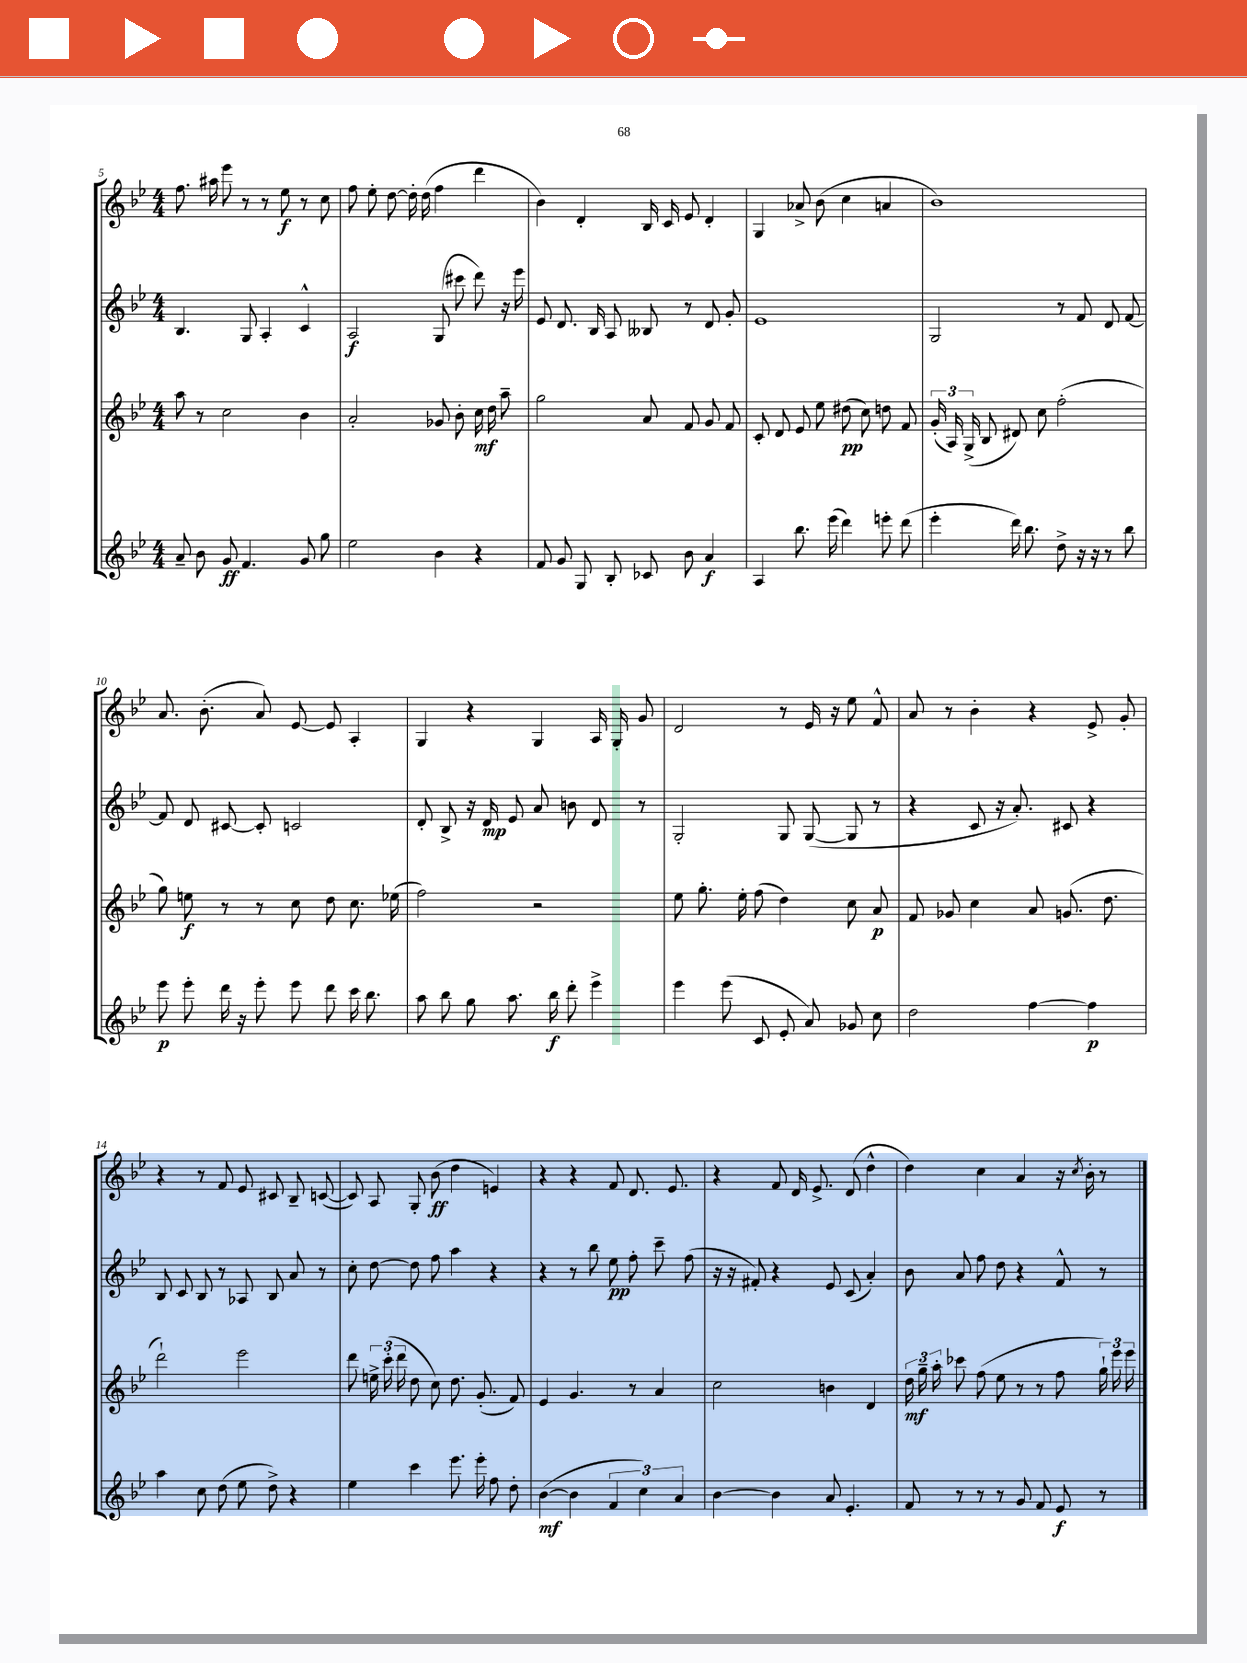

**kern	**dynam	**kern	**dynam	**kern	**dynam	**kern	**dynam
*part4	*part4	*part3	*part3	*part2	*part2	*part1	*part1
*staff4	*staff4	*staff3	*staff3	*staff2	*staff2	*staff1	*staff1
*clefG2	*	*clefG2	*	*clefG2	*	*clefG2	*
*k[b-e-]	*	*k[b-e-]	*	*k[b-e-]	*	*k[b-e-]	*
*M4/4	*	*M4/4	*	*M4/4	*	*M4/4	*
=5	=5	=5	=5	=5	=5	=5	=5
8a~/	.	8aa\	.	4.B-/	.	8.ff\	.
8b-\	.	8r	.	.	.	.	.
.	.	.	.	.	.	16aa#X\	.
8g/	ff	2cc\	.	.	.	8eee-\	.
4.f/	.	.	.	8G/	.	8r	.
.	.	.	.	4A'/	.	8r	.
.	.	.	.	.	.	8ee-\	f
8g/	.	4b-\	.	4c^^/	.	8r	.
8gg\	.	.	.	.	.	8cc\	.
=6	=6	=6	=6	=6	=6	=6	=6
2ee-\	.	2a'/	.	2A/	f	8ff\	.
.	.	.	.	.	.	8ee-'\	.
.	.	.	.	.	.	[8dd\	.
.	.	.	.	.	.	16dd'\]	.
.	.	.	.	.	.	(16dd\	.
4b-\	.	8g-X/	.	(8G/	.	4ff\	.
.	.	8b-'\	.	8ccc#X\	.	.	.
4r	.	16cc\	mf	8ddd\)	.	4ddd\	.
.	.	16dd\	.	.	.	.	.
.	.	8aa~\	.	16r	.	.	.
.	.	.	.	16eee-\	.	.	.
=7	=7	=7	=7	=7	=7	=7	=7
8f/	.	2gg\	.	8e-/	.	4b-\)	.
8g/	.	.	.	8.d/	.	.	.
8G/	.	.	.	.	.	4d'/	.
.	.	.	.	16B-/	.	.	.
8B-'/	.	.	.	8A/	.	.	.
8c-X/	.	8a/	.	8B--X/	.	16B-/	.
.	.	.	.	.	.	16c/	.
8b-\	.	8f/	.	8r	.	8e-/	.
4a/	f	8g/	.	8d/	.	4d'/	.
.	.	8f/	.	8g'/	.	.	.
=8	=8	=8	=8	=8	=8	=8	=8
4A/	.	8c'/	.	1e-	.	4G/	.
.	.	8d/	.	.	.	.	.
8.bb-\	.	8e-/	.	.	.	8a-X^/	.
.	.	8ee-\	.	.	.	(8b-\	.
(16eee-\	.	.	.	.	.	.	.
4ddd\)	.	(8dd#X\	pp	.	.	4cc\	.
.	.	8cc\)	.	.	.	.	.
8eeen'\	.	8ddn\	.	.	.	4an/	.
(8ddd\	.	8f/	.	.	.	.	.
=9	=9	=9	=9	=9	=9	=9	=9
4eee-'\	.	(24g'/	.	2G/	.	1b-)	.
.	.	24A/)	.	.	.	.	.
.	.	(24G^/	.	.	.	.	.
.	.	8B-/	.	.	.	.	.
16ddd\)	.	8d#X/)	.	.	.	.	.
8.bb-\	.	.	.	.	.	.	.
.	.	8cc\	.	.	.	.	.
8dd^\	.	(2ff'\	.	8r	.	.	.
16r	.	.	.	8f/	.	.	.
16r	.	.	.	.	.	.	.
8r	.	.	.	8d/	.	.	.
8bb-\	.	.	.	[8f/	.	.	.
!!LO:LB:g=z
=10	=10	=10	=10	=10	=10	=10	=10
8eee-\	p	8gg\)	.	8f/]	.	8.a/	.
8eee-'\	.	8een\	f	8d/	.	.	.
.	.	.	.	.	.	(8.b-'\	.
16ddd\	.	8r	.	[8c#X/	.	.	.
16r	.	.	.	.	.	.	.
8eee-'\	.	8r	.	8c#'/]	.	8a/)	.
8eee-\	.	8cc\	.	2cn/	.	[8e-/	.
8ddd\	.	8dd\	.	.	.	8e-/]	.
16ccc\	.	8.cc\	.	.	.	4A'/	.
8.bb-\	.	.	.	.	.	.	.
.	.	(16ee-X\	.	.	.	.	.
=11	=11	=11	=11	=11	=11	=11	=11
8aa\	.	2ff\)	.	8d'/	.	4G/	.
8bb-\	.	.	.	8B-^/	.	.	.
8gg\	.	.	.	16r	.	4r	.
.	.	.	.	16d/	mp	.	.
8.aa\	.	.	.	8e-/	.	.	.
.	.	2r	.	8a/	.	4G/	.
16bb-\	f	.	.	.	.	.	.
8ddd'\	.	.	.	8bn\	.	.	.
4eee-^\	.	.	.	8d/	.	16A/	.
.	.	.	.	.	.	16G'/	.
.	.	.	.	8r	.	8g/	.
=12	=12	=12	=12	=12	=12	=12	=12
4eee-\	.	8ee-\	.	2G'/	.	2d/	.
.	.	8.gg'\	.	.	.	.	.
(8eee-\	.	.	.	.	.	.	.
.	.	16ee-'\	.	.	.	.	.
8c/	.	(8ff\	.	.	.	.	.
8e-'/	.	4dd\)	.	8G/	.	8r	.
8a/)	.	.	.	([8G/	.	16e-/	.
.	.	.	.	.	.	16r	.
8g-X/	.	8cc\	.	8G/]	.	8ee-\	.
8cc\	.	8a/	p	8r	.	8f^^/	.
=13	=13	=13	=13	=13	=13	=13	=13
2dd\	.	8f/	.	4r	.	8a/	.
.	.	8g-X/	.	.	.	8r	.
.	.	4cc\	.	8c/	.	4b-'\	.
.	.	.	.	16r	.	.	.
.	.	.	.	8.a'/)	.	.	.
[4ff\	.	8a/	.	.	.	4r	.
.	.	(8.gn/	.	8c#X/	.	.	.
4ff\]	p	.	.	4r	.	8e-^/	.
.	.	8.dd\	.	.	.	.	.
.	.	.	.	.	.	8g'/	.
!!LO:LB:g=z
=14	=14	=14	=14	=14	=14	=14	=14
4aa\	.	2ddd`\)	.	8B-/	.	4r	.
.	.	.	.	8c/	.	.	.
8cc\	.	.	.	8B-/	.	8r	.
(8dd\	.	.	.	8r	.	8f/	.
8ee-\	.	2eee-\	.	8A-X/	.	8e-/	.
8dd^\)	.	.	.	8B-/	.	8c#X/	.
4r	.	.	.	8a/	.	8B-~/	.
.	.	.	.	8r	.	([8cn/	.
=15	=15	=15	=15	=15	=15	=15	=15
4ee-\	.	8ddd\	.	8cc'\	.	8c/])	.
.	.	24een^\	.	[8dd\	.	8A/	.
.	.	(24ccc'\	.	.	.	.	.
.	.	24ddd\	.	.	.	.	.
4ccc\	.	8dd\	.	8dd\]	.	8G'/	.
.	.	8cc\)	.	8ff\	.	(8b-\	ff
8.eee-\	.	8.dd\	.	4aa\	.	4dd\	.
16eee-'\	.	(8.g'/	.	.	.	.	.
8ff\	.	.	.	4r	.	4en/)	.
8dd'\	.	8f/)	.	.	.	.	.
=16	=16	=16	=16	=16	=16	=16	=16
([4b-\	mf	4e-/	.	4r	.	4r	.
4b-\]	.	4.g/	.	8r	.	4r	.
.	.	.	.	8bb-\	.	.	.
6f/	.	.	.	8ee-\	pp	8f/	.
.	.	8r	.	8ff'\	.	8.d/	.
6cc\)	.	.	.	.	.	.	.
.	.	4a/	.	8ccc~\	.	.	.
.	.	.	.	.	.	8.e-/	.
6a/	.	.	.	.	.	.	.
.	.	.	.	(8ff\	.	.	.
=17	=17	=17	=17	=17	=17	=17	=17
[4b-\	.	2cc\	.	16r	.	4r	.
.	.	.	.	16r	.	.	.
.	.	.	.	8f#X'/)	.	.	.
4b-\]	.	.	.	4r	.	8f/	.
.	.	.	.	.	.	16d/	.
.	.	.	.	.	.	8.e-^/	.
8a/	.	4bn\	.	8e-/	.	.	.
4.e-'/	.	.	.	(8c/	.	(8d/	.
.	.	4d/	.	4a'/)	.	4dd^^\	.
=18	=18	=18	=18	=18	=18	=18	=18
8f/	.	24dd\	mf	8b-\	.	4dd\)	.
.	.	24gg~\	.	.	.	.	.
.	.	24aa'\	.	.	.	.	.
8r	.	8ccc-X\	.	8a/	.	.	.
8r	.	(8ff\	.	8ff\	.	4cc\	.
8r	.	8ee-\	.	8dd\	.	.	.
8g/	.	8r	.	4r	.	4a/	.
8f/	.	8r	.	.	.	.	.
8e-/	f	8ff\	.	8f^^/	.	16r	.
.	.	.	.	.	.	8qcc/	.
.	.	.	.	.	.	16b-'\	.
8r	.	24gg`\)	.	8r	.	8r	.
.	.	24eee-\	.	.	.	.	.
.	.	24eee-\	.	.	.	.	.
==	==	==	==	==	==	==	==
*-	*-	*-	*-	*-	*-	*-	*-
